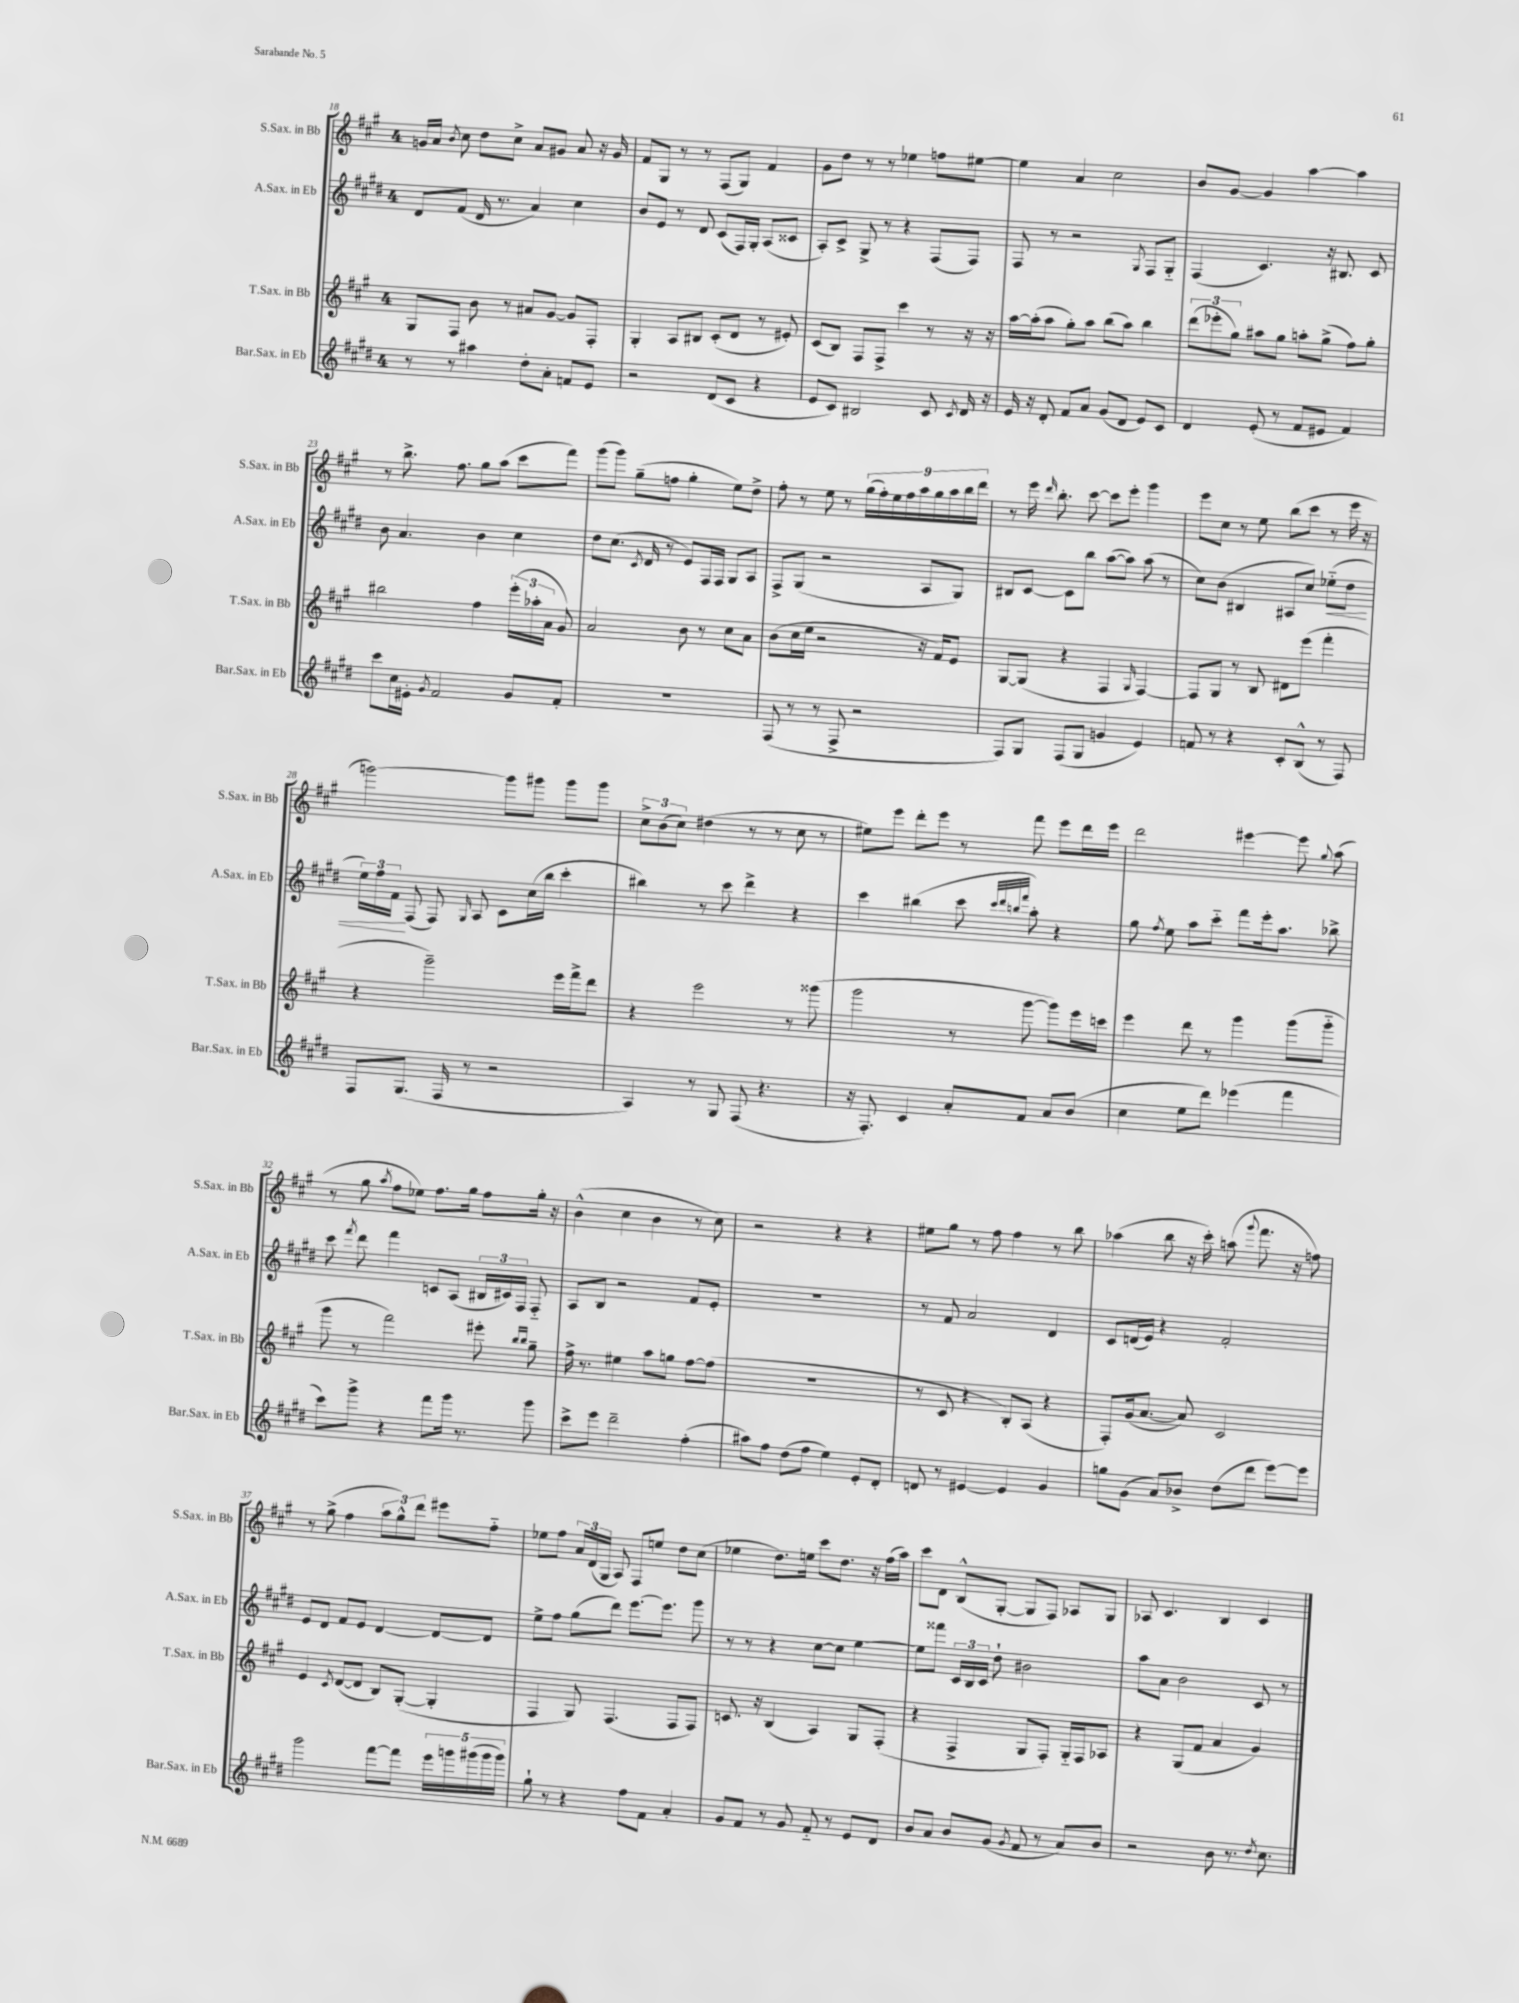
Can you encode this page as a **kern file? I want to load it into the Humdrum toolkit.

**kern	**kern	**kern	**kern
*staff4	*staff3	*staff2	*staff1
*clefG2	*clefG2	*clefG2	*clefG2
*k[f#c#g#d#]	*k[f#c#g#]	*k[f#c#g#d#]	*k[f#c#g#]
*M4/4	*M4/4	*M4/4	*M4/4
8r	8G#/L	8d#/L	16g/LL
.	.	.	16a/JJ
.	.	.	8qb/
8r	8F#/J	(8f#/J	8cc#\
4aa#\	8b\	16d#/	8dd\L
.	.	8.r	.
.	8r	.	8cc#^\J
8dd#'\L	8a#/L	4a/)	8a/L
8a'\J	[8g#/J	.	8g#/J
8f/L	8g#/]L	4cc#\	8a/
8e/J	8F#'/J	.	16r
.	.	.	16g#/
=	=	=	=
2r	4G#'/	8b/L	8f#/L
.	.	8e/J	8G#/J
.	8A/L	8r	8r
.	8B#/J	8d#/	8r
(8d#/L	(8c#'/L	(8c#/L	(8F#/L
8c#/J	8d/J	16F#/L)	8G#/J)
.	.	16G#'/JJ	.
4r	8r	(8A/L	4f#/
.	8e#'/)	8c##/J	.
=	=	=	=
8e/L	(8c#/L	8A'/L)	8g#\L
8c#/J)	8B/J)	8c#^/J	8dd\J
2B#/	8F#/L	8G#^/	8r
.	8F#^/J	8r	8r
.	4ccc#\	4r	4ee-\
8c#/	8r	(8F#/L	8ff\L
8qc#/	.	.	.
16d#/	16r	8F#/J)	[8ee#\J
16r	16r	.	.
=	=	=	=
16e/	[16aa\LL	8F#/	4ee#\]
16r	(16aa'\]J	.	.
8d#'/	8aa\J	8r	.
8f#/L	8gg#'\L)	2r	4a/
8a/J	8aa\J	.	.
(8g#/L	(8bb\L	.	2cc#\
8d#/J	8aa\J)	.	.
.	.	8qG#/	.
8e/L)	4bb\	8F#/L	.
8c#/J	.	8G#'~/J	.
=	=	=	=
4d#/	(12ddd\L	(4F#/	8b/L
.	12eee-'\	.	.
.	.	.	[8g#/J
.	12gg#\J)	.	.
(8e'/	8aa#\L	4.c#/)	4g#/]
8r	8gg#\J	.	.
8f#/L	8aa'\L	.	[4aa\
8e#/J	(8gg#^\J	16r	.
.	.	8.B#/	.
4f#/)	8ff#\L)	.	4aa\]
.	8gg#'\J	8c#/	.
=	=	=	=
8ccc#\L	2bb#\	8b\	8r
16cc#\L	.	4.a/	8.bb^\
16e#'\JJ	.	.	.
8qg#/	.	.	.
2f#/	.	.	.
.	.	.	8.ff#\
.	4ff#\	4b\	8gg#\L
.	.	.	(8aa\J
8g#/L	(24eee'\LL	4cc#\	8ccc#\L
.	24aa-'\	.	.
.	24a\JJ	.	.
8f#'/J	8g#/)	.	8fff#\J)
=	=	=	=
1r	2a/	8dd#\L	(8ggg#\L
.	.	(8.cc#\J	8ggg#\J)
.	.	.	(8gg#~\L
.	.	8qc#/	.
.	.	16d#/	.
.	.	8r	8ff\J
.	8b\	8e/L)	4gg#'\
.	8r	16F#/L	.
.	.	16F#/JJ	.
.	8cc#\L	8G#/L	8ee\L)
.	8a\J	8A/J	8dd^\J
=	=	=	=
(8F#/	(8b\L	8F#^/L	8ff#'\
8r	16cc#\L	(8G#/J	8r
.	16ee\JJ	.	.
8r	2r	2r	8ee\
8F#^/	.	.	8r
2r	.	.	(18gg#\LL
.	.	.	18ff#'\)
.	.	.	18ee\
.	.	.	18ff#\
.	.	.	18aa\
.	16r	8A/L	.
.	.	.	18gg#\
.	16f#/LK)	.	.
.	.	.	18aa\
.	8e/J	8G#/J)	.
.	.	.	18bb\
.	.	.	18ddd\JJ
=	=	=	=
8F#/L)	[8G#/L	8B#/L	8r
8G#/J	(8G#/]J	[8c#/J	16eee\
.	.	.	16qqddd/
.	.	.	8.bb'\
(8F#/L	4r	8c#\]L	.
8G#/J	.	8bb\J	[8ccc#\
4g/	4F#/	([8aa\L	8ccc#\]L
.	.	8aa\]J)	8eee'\J
.	16qqG#/	.	.
4e/)	[4F#/)	(8aa\	4ggg#\
.	.	8r	.
=	=	=	=
8f/	8F#/]L	8cc#\L)	8eee\L
8r	8G#/J	(8b\J	8cc#\J
4r	8r	4B#/	8r
.	8B/	.	8ee\
8c#'/L	8d#\L	8A#/L	(8bb\L
(8B^^/J	(8eee\J	8cc#/J)	8ccc#\J
8r	4fff#'\	(8ee-'~\L	8r
8F#/)	.	8dd#\J	16eee\
.	.	.	16r
=	=	=	=
8F#/L	4r	24ee\LL)	[2ggg\)
.	.	24ff#\	.
.	.	24f#\JJ	.
(8.G#/J	.	(8F#/	.
.	2ggg#~\)	8F#/)	.
16F#/	.	.	.
.	.	16qqG#/	.
8r	.	8A/	.
2r	.	8c#\L	8ggg\]L
.	.	(16cc#\L	8ggg#\J
.	.	16bb\JJ	.
.	16eee\LL	4ccc#'\	8ggg#\L
.	16fff#^\J	.	.
.	8ddd\J	.	8ggg#\J
=	=	=	=
4A/)	4r	4bb#\)	12cc#^\L
.	.	.	(12b\
.	.	.	12cc#\J)
8r	2eee\	8r	(4dd#\
8G#/	.	8ccc#\	.
(8F#/	.	4ddd#^\	8r
4.r	.	.	8r
.	8r	4r	8cc#\
.	(8ggg##\	.	8r
=	=	=	=
16r	2ggg#\	4ccc#\	8ee#\L)
8.F#'/)	.	.	.
.	.	.	8eee\J
4c#/	.	(4bb#\	8ddd'\L
.	.	.	8eee\J
8a'/L	8r	8ccc#\	8r
.	.	32qqccc#/LLL	.
.	.	32qqddd#/	.
.	.	32qqbb/	.
.	.	32qqfff#/JJJ	.
8f#/J	[8ggg#\	8aa'\)	8fff#\
8a/L	8ggg#\]L)	4r	8eee\L
(8b/J	16eee\L	.	16ddd\L
.	16ccc\JJ	.	16eee\JJ
=	=	=	=
4cc#\	4eee\	8gg#\	2ddd\
.	.	8qff#/	.
.	.	8ee\	.
8ee\L	8ddd\	8aa\L	.
8ddd#\J)	8r	8ccc#'~\J	.
(4eee-\	4ggg#\	8fff#\L	[4eee#\
.	.	16eee'\k	.
.	.	8.aa\J	.
4fff#\	(8ggg#\L	.	8eee#\]
.	.	.	8qqgg#/
.	8ggg#'~\J	8bb-^\	(8aa\
=	=	=	=
8ccc#\L)	8ggg#\	8ccc#\	8r
.	.	8qfff#/	.
8ggg#^\J	8r	8ddd#\	8gg#\
.	.	.	8qaa/
4r	2fff#\)	4fff#\	8ff#\L
.	.	.	8ee-\J)
8fff#\L	.	8c/L	8.ff#\L
16ggg#\Jk	.	(8A/J	.
8.r	.	.	16gg#\Jk
.	8eee#'\	24B#/LL	8ff#\L
.	.	24c#/)	.
.	.	24F#/JJ	.
.	16qqbb/LL	.	.
.	16qqbb/JJ	.	.
8ggg#\	8gg#~\	8F#'~/	16gg#'\Jk
.	.	.	16r
=	=	=	=
8ccc#^\L	16ff#^\	8A/L	(4b^^\
.	8.r	.	.
8eee\J	.	8B/J	.
2ddd#~\	4ee#\	2r	4cc#\
.	8aa\L	.	4b\
.	8gg\J	.	.
(4ff#'\	[8ff#\L	8f#/L	8r
.	(8ff#\]J	8e'/J	8cc#\)
=	=	=	=
8aa#\L)	1r	1r	2r
8ff#\J	.	.	.
(8dd#\L	.	.	.
8ff#\J	.	.	.
4ee\)	.	.	4r
8e'/L	.	.	4r
8d#'/J	.	.	.
=	=	=	=
8d/	8r	8r	8ee#\L
8r	8c#/	8f#/	8gg#\J
[4e#/	4r	2a/	8r
.	.	.	8ff#\
4e#/]	8B'/L)	.	4ff#\
.	(8A/J	.	.
4g#/	4r	4d#/	8r
.	.	.	8bb\
=	=	=	=
8gg\L	8F#'/L)	8c#/L	(4aa-\
(8g#\J	(16g#/k	(16d/L	.
.	[8.a/J	16e/JJ)	.
8a/L)	.	4r	8bb\
8b-^/J	8a/])	.	16r
.	.	.	16ccc#'\)
(8dd#\L	2c#/	2f#'/	(8aa\
.	.	.	8qqggg#/
8ddd#\J	.	.	8.fff#\
[8eee\L)	.	.	.
.	.	.	16r
8eee\]J	.	.	8ff\)
=	=	=	=
2ggg#\	4e/	8e/L	8r
.	.	8d#/J	(8gg#^\
.	8qc#/	.	.
.	([8d/L	8f#/L	4ff#\
.	8d/]J	8e/J	.
[8fff#\L	8B/L)	[4d#/	12aa\L
.	.	.	12gg#^^\)
8fff#\]J	([8G#'/J	.	.
.	.	.	12ddd\J
20eee\LL	4G#'/]	8d#/_L	8eee#\L
20ggg\	.	.	.
(20ggg#\	.	.	.
.	.	8d#/]J	8ff#'~\J
20ggg#\	.	.	.
20ggg#\JJ)	.	.	.
=	=	=	=
8gg#`\	4F#/	8ee^\L	8ee-\L
8r	.	8ff#\J	8ff#\J
4r	8G#/)	(8gg#\L	24a/LL
.	.	.	(24d/
.	.	.	24G#/JJ
.	(4.F#/	8ddd#\J)	8A/)
8ff#\L	.	[8.eee\L	8F#/L
8f#\J	.	.	8ee/J
.	.	8.eee\]J	.
4a'/	8F#/L	.	8dd\L
.	8F#/J)	8ggg#\	(8cc#\J
=	=	=	=
8g#/L	8.c/	8r	4ee-\
8f#/J	.	8r	.
.	16r	.	.
8r	(4B/	4r	8.dd\L)
8g#/	.	.	.
.	.	.	16ee\Jk
8f#'~/	4A/)	[8cc#\L	8ccc#\L
8r	.	8cc#\]J	8.dd\J
8e/L	8G#/L	[4ee\	.
.	.	.	16r
8d#/J	(8F#'/J	.	(16ff#\LL
.	.	.	16aa\JJ)
=	=	=	=
8b/L	4r	8ee\]L	8ccc#\L
8a/J	.	8fff##\J	8d\J
8b/L	4F#^/	24c#/LL	(8B^^/L
.	.	24B/	.
.	.	24c#/JJ	.
(8g#/J	.	8dd#`\	[8G#'/J
8qg#/	.	.	.
8f#/	8G#/L	2b#\	8G#/]L
8r	8F#'/J)	.	8F#/J)
8a/L)	16G#'~/LL	.	8A-/L
.	16F#/J	.	.
8b/J	8A-/J	.	8G#/J
=	=	=	=
2r	4r	8aa\L	8A-/
.	.	8a\J	4.c#/
.	(8G#/L	2b\	.
.	8f#/J	.	.
8b\	4a/	.	4B/
8.r	.	.	.
.	4g#/)	8c#/	4c#/
8qdd#/	.	.	.
8.cc#\	.	.	.
.	.	8r	.
==	==	==	==
*-	*-	*-	*-
